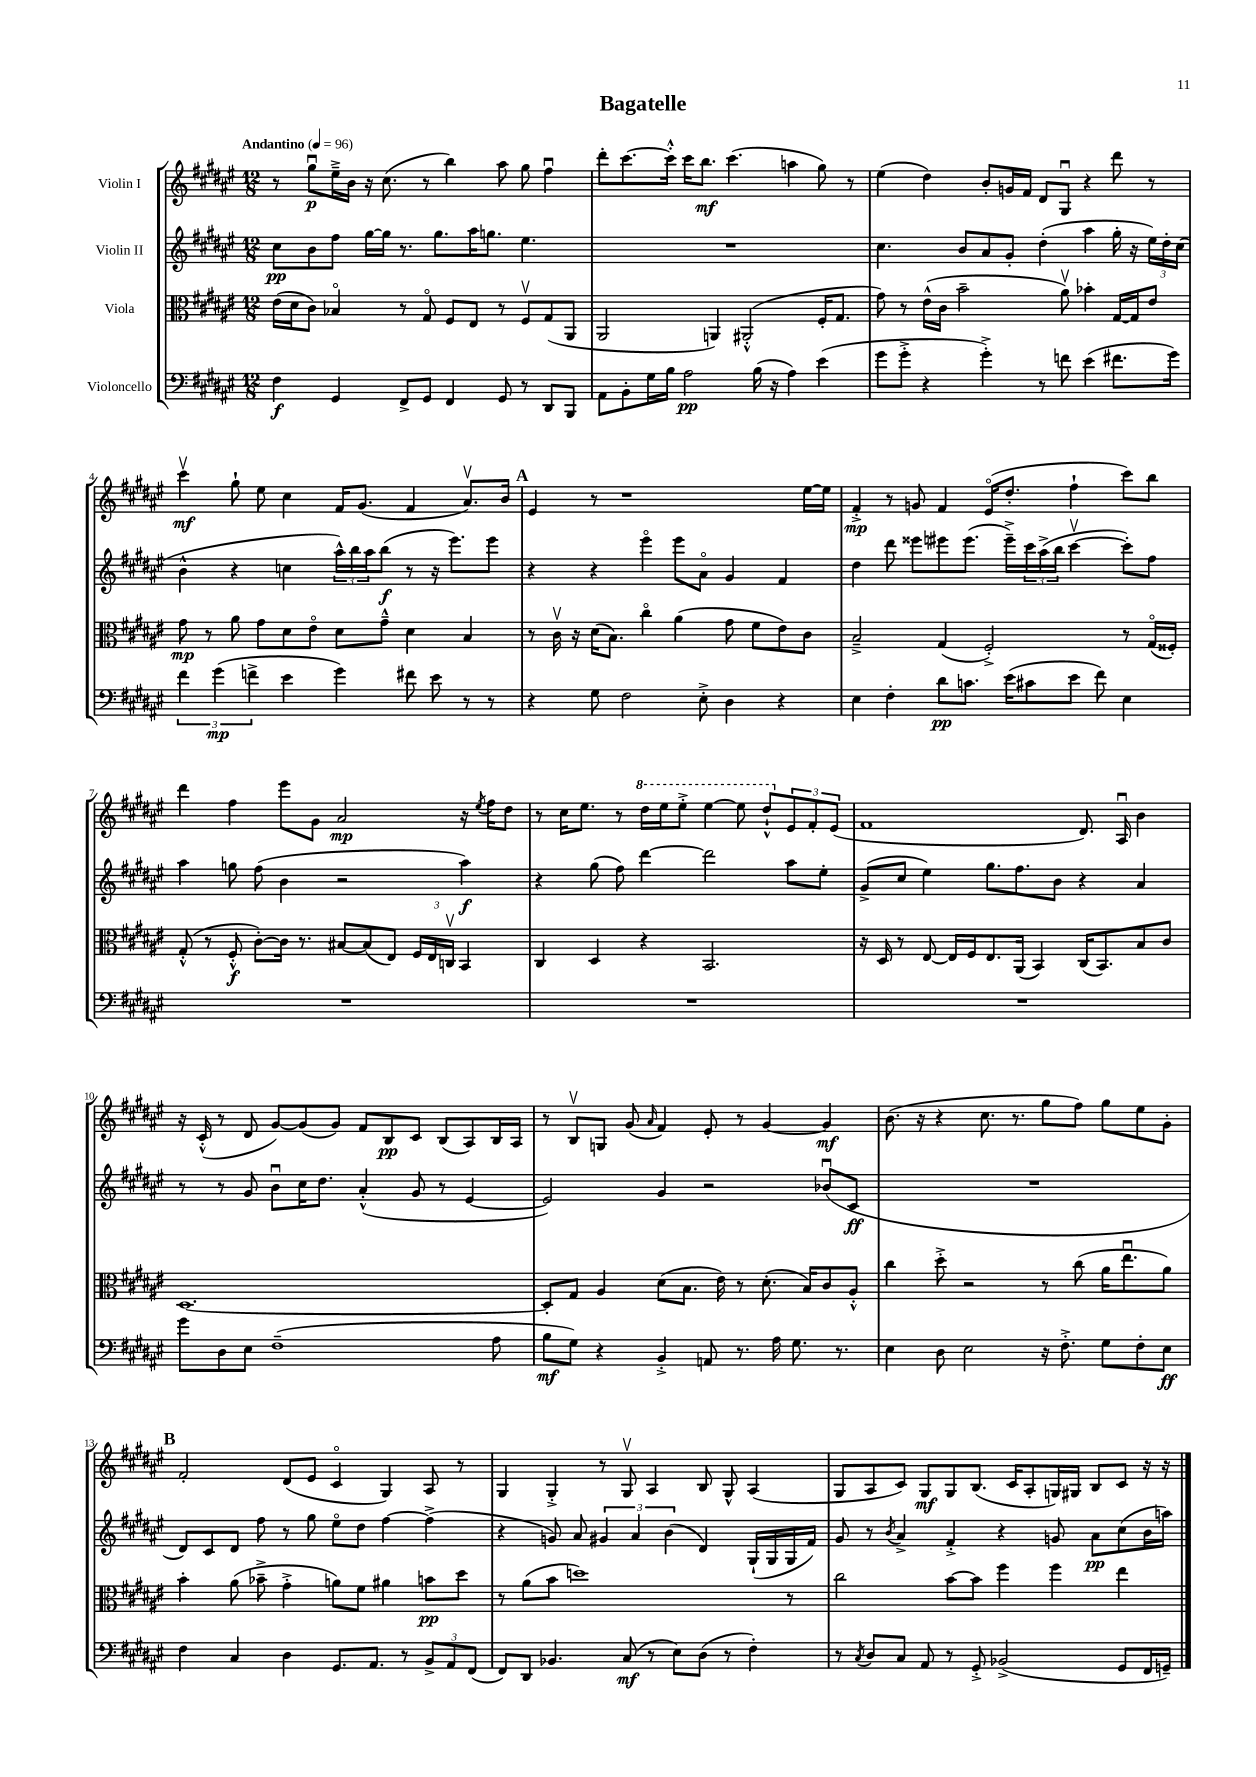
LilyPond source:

\header { title = "Bagatelle" }
<<
\new StaffGroup <<
\new Staff = "s0" \with { instrumentName = "Violin I" } {
    \clef treble \key fis \major \numericTimeSignature \time 12/8 \tempo "Andantino" 4 = 96
    r8 gis''8\downbow\p eis''16---> b'16 r16 cis''8.( r8 b''4) ais''8 gis''8 fis''4\downbow |
    dis'''8-. cis'''8.~ cis'''16-.-^ cis'''16 b''8.\mf cis'''4.( a''4 gis''8) r8 |
    eis''4( dis''4) b'8-. g'16 fis'16 dis'8 gis8\downbow r4 dis'''8 r8 |
    cis'''4\upbow\mf gis''8-! eis''8 cis''4 fis'16 gis'8.( fis'4 ais'8.\upbow) b'16 |
    \mark \markup { \bold "A" } eis'4 r8 r1 eis''16~ eis''16 |
    fis'4-.->\mp r8 g'8 fis'4 eis'16\flageolet( dis''8.-. fis''4-! cis'''8) b''8 |
    dis'''4 fis''4 eis'''8 gis'8 ais'2\mp r16 \acciaccatura { eis''8 } fis''16 dis''8 |
    r8 cis''16 eis''8. r8 \ottava #1 dis'''16 eis'''16 eis'''8-.-> eis'''4~ eis'''8 dis'''8-!-^ \ottava #0 \tuplet 3/2 { eis'8 fis'8-. eis'8( } |
    fis'1 dis'8.) ais16\downbow b'4 |
    r16 cis'16-.-^( r8 dis'8 gis'8~) gis'8( gis'8) fis'8 b8\pp cis'8 b8( ais8) b16 ais16 |
    r8 b8\upbow g8 gis'8( \grace { ais'16 } fis'4) eis'8-. r8 gis'4~ gis'4\mf |
    b'8.( r16 r4 cis''8. r8. gis''8 fis''8) gis''8 eis''8 gis'8-. |
    \mark \markup { \bold "B" } fis'2-. dis'8( eis'8 cis'4\flageolet gis4) ais8 r8 |
    gis4 gis4-.-> r8 gis8\upbow ais4 b8 gis8-^ ais4( |
    gis8 ais8 cis'8) gis8\mf gis8 b8.( cis'16 ais8-. g16) gis16 b8 cis'8 r16 r16 \bar "|." |
}
\new Staff = "s1" \with { instrumentName = "Violin II" } {
    \clef treble \key fis \major \numericTimeSignature \time 12/8
    cis''8\pp b'8 fis''8 gis''16~ gis''16 r8. gis''8. ais''16 g''8. eis''4. |
    R1. |
    cis''4. b'8 ais'8 gis'8-. dis''4-.( ais''4 gis''16-. r16 \tuplet 3/2 { eis''16) dis''16-. cis''16( } |
    b'4-^ r4 c''4 \tuplet 3/2 { ais''16-^) b''16 ais''16 } b''8\f( r8 r16 eis'''8.) eis'''8 |
    \mark \markup { \bold "A" } r4 r4 eis'''4\flageolet eis'''8 ais'8\flageolet gis'4 fis'4 |
    dis''4 dis'''8 eisis'''8 eis'''8 eis'''8.( eis'''16--->) \tuplet 3/2 { cis'''16 ais''16->( b''16 } cis'''4~\upbow cis'''8-.) fis''8 |
    ais''4 g''8 fis''8( b'4 r2 ais''4\f) |
    r4 gis''8( fis''8) dis'''4~ dis'''2 ais''8 eis''8-. |
    gis'8->( cis''8 eis''4) gis''8. fis''8. b'8 r4 ais'4 |
    r8 r8 gis'8 b'8\downbow cis''16 dis''8. ais'4-.-^( gis'8 r8 eis'4~ |
    eis'2) gis'4 r2 bes'8\downbow( cis'8\ff |
    R1. |
    \mark \markup { \bold "B" } dis'8) cis'8 dis'8 fis''8 r8 gis''8 eis''8\flageolet dis''8 fis''4~ fis''4->( |
    r4 g'8) ais'8 \tuplet 3/2 { gis'4 ais'4 b'4( } dis'4) gis16-!( gis16 gis16 fis'16) |
    gis'8 r8 \acciaccatura { b'8 } ais'4-> fis'4-.-> r4 g'8 ais'8\pp cis''8( b'16 a''16) \bar "|." |
}
\new Staff = "s2" \with { instrumentName = "Viola" } {
    \clef alto \key fis \major \numericTimeSignature \time 12/8
    eis'16( dis'16 cis'8) bes4\flageolet r8 gis8\flageolet fis8 eis8 r8 fis8\upbow gis8( ais,8 |
    ais,2 a,4) ais,2-.-^( fis16-. gis8. |
    gis'8) r8 eis'16-^( cis'16 b'2-- ais'8\upbow) bes'4-. gis16~ gis16 eis'8 |
    gis'8\mp r8 ais'8 gis'8 dis'8 eis'8\flageolet dis'8 gis'8---^ dis'4 b4 |
    \mark \markup { \bold "A" } r8 cis'16\upbow r16 dis'16( b8.) cis''4\flageolet ais'4( gis'8 fis'8 eis'8) cis'8 |
    b2---> gis4( fis2-.->) r8 gis16\flageolet( fisis16-.) |
    gis8-.-^( r8 fis8-.-^\f cis'8~-.) cis'16 r8. bis8~ bis8( eis8) \tuplet 3/2 { fis16 eis16 c16\upbow } b,4 |
    cis4 dis4 r4 b,2. |
    r16 dis16 r8 eis8~ eis16 fis16 eis8. ais,16( b,4) cis16( b,8.) b8 cis'8 |
    dis1.~ |
    dis8-. gis8 ais4 dis'8( b8. eis'16) r8 dis'8.-.( b16) cis'8 ais8-.-^ |
    cis''4 dis''8-.-> r2 r8 cis''8( ais'16 eis''8.\downbow ais'8) |
    \mark \markup { \bold "B" } b'4-. ais'8( bes'8---> gis'4-.-> a'8) fis'8 ais'4 b'8\pp dis''8 |
    r8 ais'8( b'8 d''1) r8 |
    cis''2 b'8~ b'8 fis''4 fis''4 eis''4 \bar "|." |
}
\new Staff = "s3" \with { instrumentName = "Violoncello" } {
    \clef bass \key fis \major \numericTimeSignature \time 12/8
    fis4\f gis,4 fis,8-> gis,8 fis,4 gis,8 r8 dis,8 b,,8 |
    ais,8 b,8-. gis16 b16 ais2\pp b16( r16 ais4) eis'4( |
    gis'8 gis'8-.-> r4 gis'4-.->) r8 f'8 eis'4( fis'8. gis'16) |
    \tuplet 3/2 { fis'4 gis'4\mp( f'4-> } eis'4 gis'4) fis'8 eis'8 r8 r8 |
    \mark \markup { \bold "A" } r4 gis8 fis2 eis8-.-> dis4 r4 |
    eis4 fis4-. dis'8\pp c'8. eis'16( cis'8 eis'8 fis'8) eis4 |
    R1. |
    R1. |
    R1. |
    gis'8 dis8 eis8 fis1--( ais8 |
    b8\mf gis8) r4 b,4-.-> a,8 r8. ais16 gis8. r8. |
    eis4 dis8 eis2 r16 fis8.-.-> gis8 fis8-. eis8\ff |
    \mark \markup { \bold "B" } fis4 cis4 dis4 gis,8. ais,8. r8 \tuplet 3/2 { b,8-> ais,8 fis,8( } |
    fis,8) dis,8 bes,4. cis8\mf( r8 eis8) dis8( r8 fis4-.) |
    r8 \acciaccatura { cis8 } dis8 cis8 ais,8 r8 gis,8-.-> bes,2->( gis,8 fis,16 g,16--) \bar "|." |
}
>>
>>
